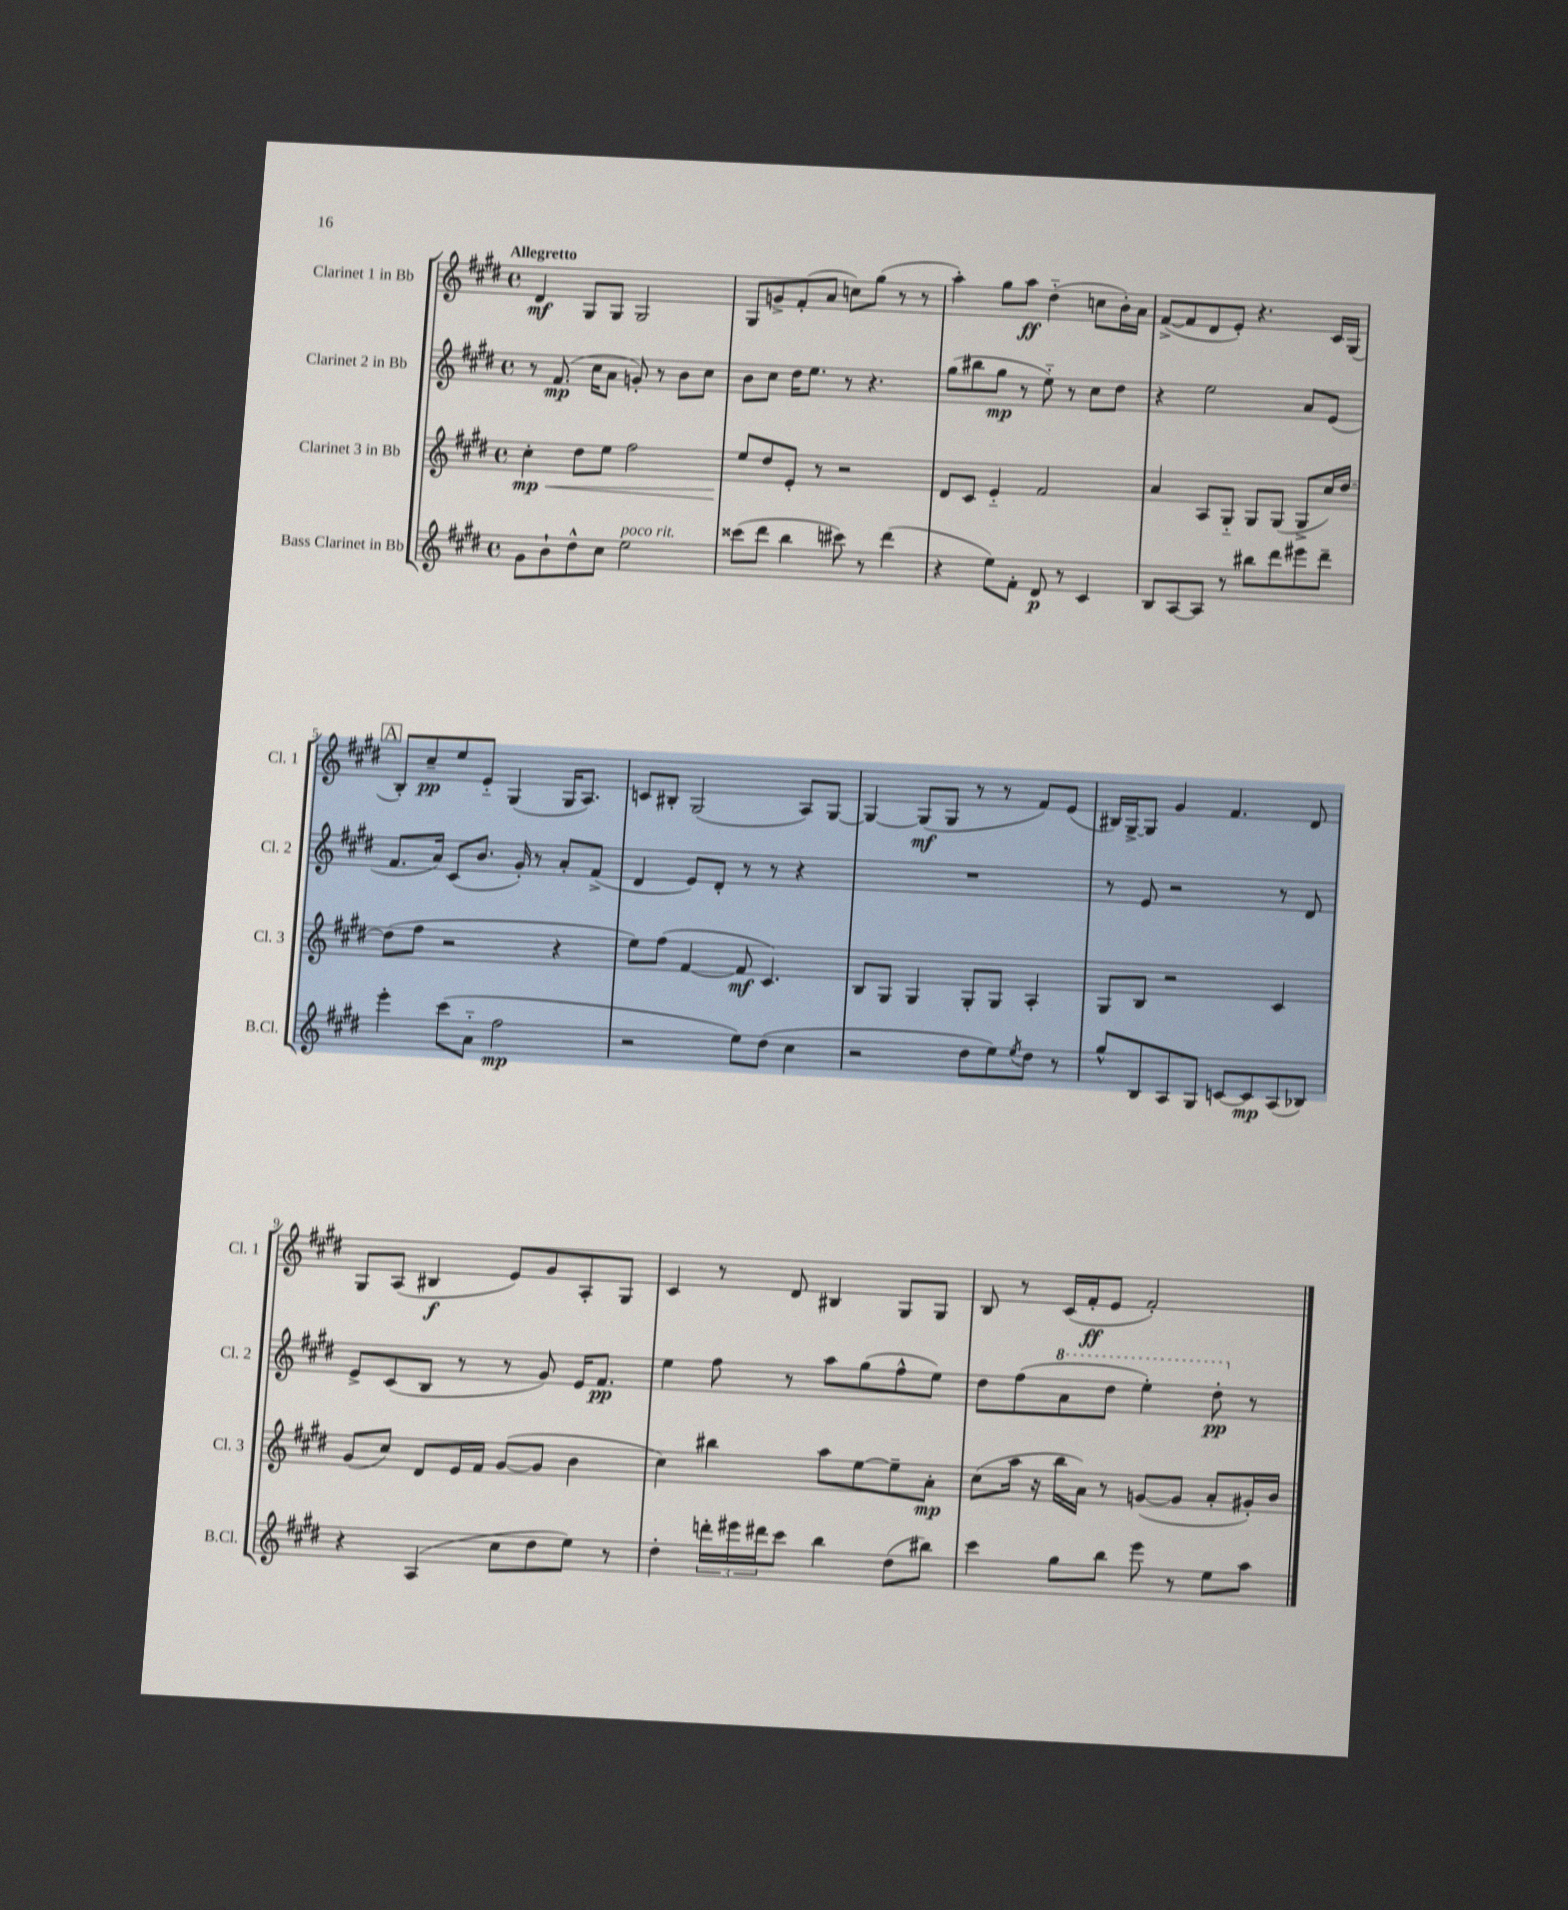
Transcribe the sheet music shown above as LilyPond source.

<<
\new StaffGroup <<
\new Staff = "s0" \with { instrumentName = "Clarinet 1 in Bb" shortInstrumentName = "Cl. 1" } {
    \clef treble \key e \major \defaultTimeSignature \time 4/4 \tempo "Allegretto"
    dis'4\mf gis8 gis8 gis2 |
    gis8 g'8-> fis'8-.( a'8 c''8) gis''8( r8 r8 |
    a''4-.) gis''8 a''8\ff dis''4-_( c''8 b'16-.) a'16 |
    fis'8~->( fis'8 dis'8 e'8-.) r4. cis'16 gis16( |
    \mark \markup { \box "A" } b8-.) cis''8--\pp e''8 e'8-_ gis4( gis16 a8.) |
    c'8 bis8-. gis2( a8) gis8~ |
    gis4~ gis8\mf( gis8 r8 r8 fis'8) e'8( |
    bis16) gis16~-> gis8 gis'4 fis'4. dis'8 |
    gis8 a8( bis4\f e'8) gis'8 a8-. gis8 |
    cis'4 r8 dis'8 bis4 gis8 gis8 |
    b8 r8 cis'16( fis'16-.\ff e'8 fis'2-.) \bar "|." |
}
\new Staff = "s1" \with { instrumentName = "Clarinet 2 in Bb" shortInstrumentName = "Cl. 2" } {
    \clef treble \key e \major \defaultTimeSignature \time 4/4
    r8 fis'8.\mp( cis''16 a'8 g'8-.) r8 b'8 cis''8 |
    b'8 cis''8 dis''16 e''8. r8 r4. |
    gis''8( bis''8 gis''8\mp r8 e''8-_) r8 cis''8 dis''8 |
    r4 e''2 a'8 e'8( |
    \mark \markup { \box "A" } fis'8. a'16) cis'8( b'8. gis'16-.) r8 a'8-. fis'8->( |
    dis'4 e'8) dis'8-. r8 r8 r4 |
    R1 |
    r8 e'8 r2 r8 dis'8 |
    e'8-> cis'8( b8 r8 r8 gis'8) e'16 fis'8.\pp |
    e''4 fis''8 r8 a''8 gis''8( fis''8-^ e''8) |
    dis''8 fis''8( \ottava #1 a''8 dis'''8 e'''4-.) dis'''8-.\pp \ottava #0 r8 \bar "|." |
}
\new Staff = "s2" \with { instrumentName = "Clarinet 3 in Bb" shortInstrumentName = "Cl. 3" } {
    \clef treble \key e \major \defaultTimeSignature \time 4/4
    cis''4-.\mp\< dis''8 e''8 fis''2 |
    e''8\! dis''8 e'8-. r8 r2 |
    dis'8 cis'8 e'4-_ fis'2 |
    a'4 a8 gis8-_ gis8 gis8( gis8-> cis''16) dis''16~ |
    \mark \markup { \box "A" } dis''8( fis''8 r2 r4 |
    e''8) fis''8( fis'4~ fis'8\mf cis'4.) |
    b8 gis8 gis4 gis8-. gis8 a4-. |
    gis8 b8 r2 cis'4 |
    gis'8( cis''8) dis'8 e'16 fis'16 gis'8~( gis'8 b'4 |
    cis''4) bis''4 a''8 e''8~ e''8-- a'8-.\mp |
    cis''8( a''16 r16 b''16 a'16) r8 g'8~( g'8 a'8-. gis'16-.) b'16 \bar "|." |
}
\new Staff = "s3" \with { instrumentName = "Bass Clarinet in Bb" shortInstrumentName = "B.Cl." } {
    \clef treble \key e \major \defaultTimeSignature \time 4/4
    gis'8 b'8-! dis''8-^ cis''8 e''2^\markup { \italic "poco rit." } |
    cisis'''8( dis'''8 b''4 cis'''8) r8 dis'''4( |
    r4 e''8) fis'8-. dis'8\p r8 cis'4 |
    b8 a8~ a8 r8 bis''8 dis'''8 eis'''8 dis'''8-- |
    \mark \markup { \box "A" } e'''4-. cis'''8( a'8-_ fis''2\mp |
    r2 e''8) dis''8( cis''4 |
    r2 dis''8 e''8) \acciaccatura { e''8 } dis''8 r8 |
    gis''8-^ b8 a8 gis8 c'8~ c'8\mp a8( bes8) |
    r4 a4( cis''8 dis''8 e''8) r8 |
    dis''4-. \tuplet 3/2 { d'''16-. eis'''16 dis'''16 } cis'''8 b''4 dis''8( bis''8) |
    cis'''4 gis''8 b''8 e'''8 r8 e''8 a''8 \bar "|." |
}
>>
>>
